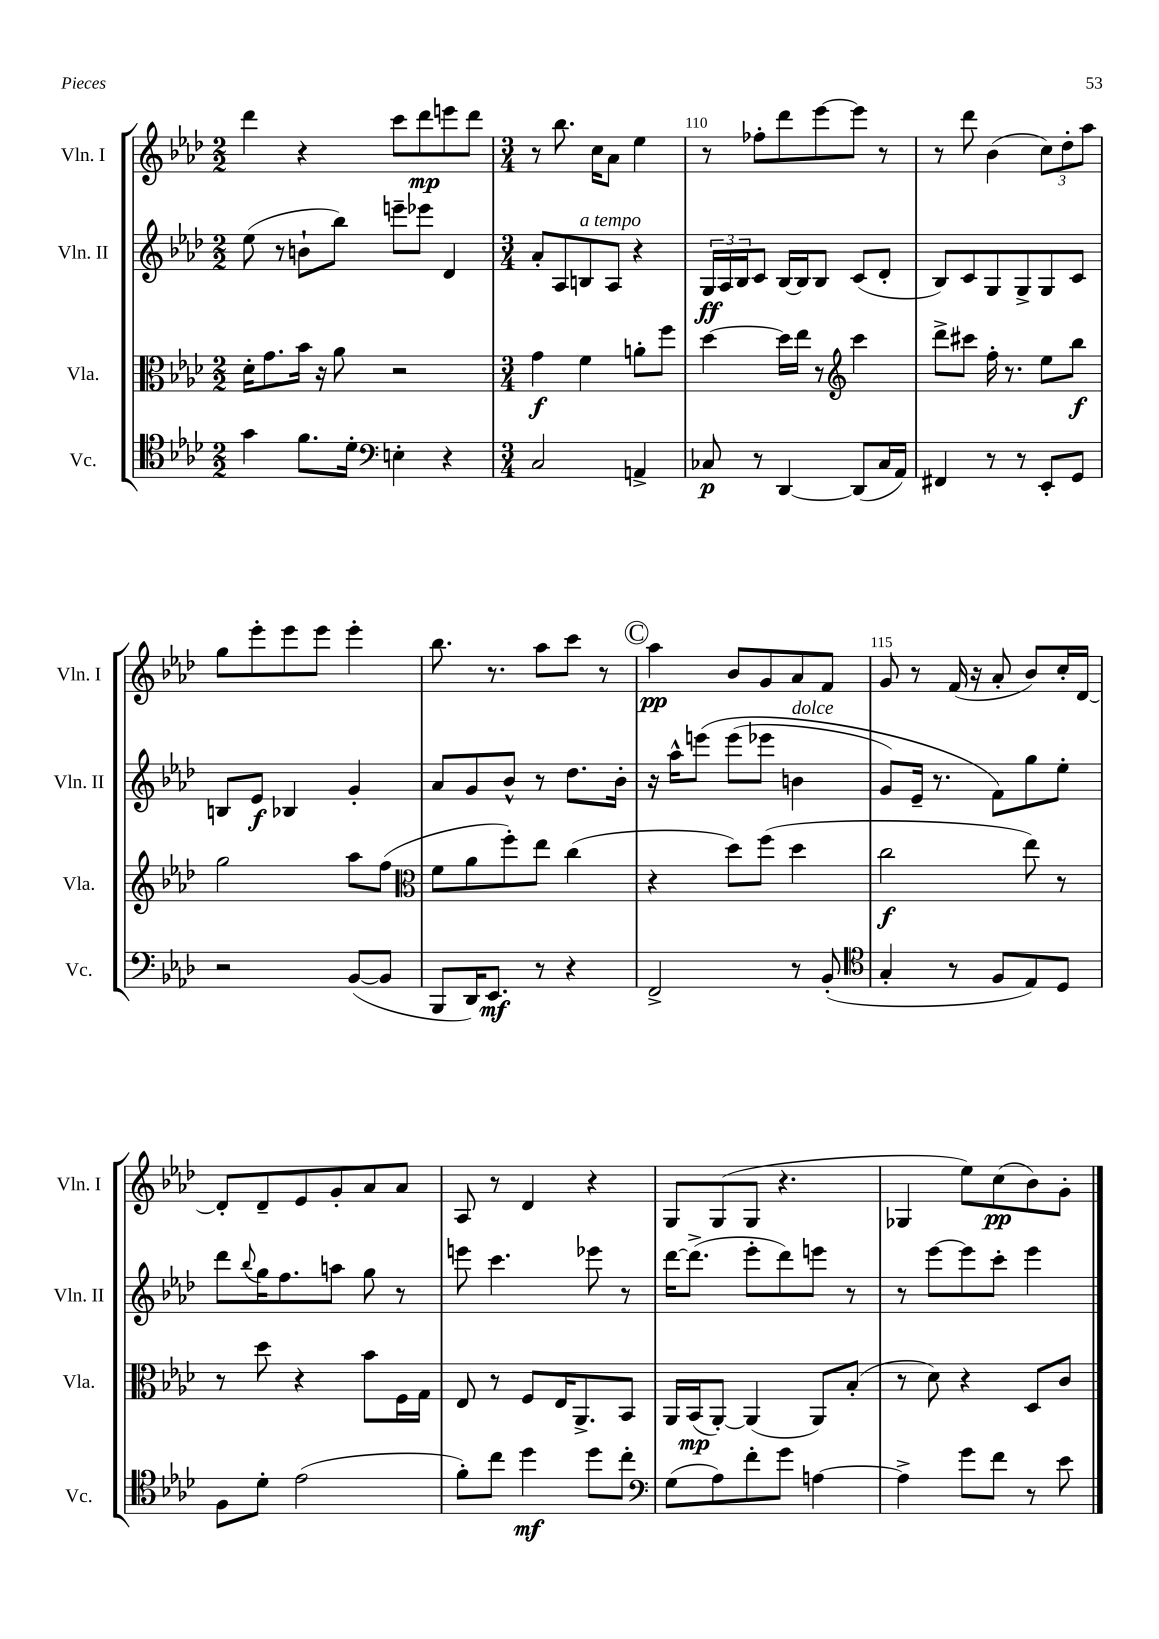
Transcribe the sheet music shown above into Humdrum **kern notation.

**kern	**kern	**kern	**kern
*staff4	*staff3	*staff2	*staff1
*clefC4	*clefC3	*clefG2	*clefG2
*k[b-e-a-d-]	*k[b-e-a-d-]	*k[b-e-a-d-]	*k[b-e-a-d-]
*M2/2	*M2/2	*M2/2	*M2/2
4g	16d-'	(8ee-	4ddd-
.	8.g	.	.
.	.	8r	.
8.f	16b-	8b`	4r
.	16r	.	.
.	8a-	8bb-)	.
16d-'	.	.	.
*clefF4	*	*	*
4E'	2r	8eee~	8ccc
.	.	8eee-	8ddd-
4r	.	4d-	8eee
.	.	.	8ddd-
=	=	=	=
*M3/4	*M3/4	*M3/4	*M3/4
2C	4g	8a-'	8r
.	.	8A-	8.bb-
.	4f	8B	.
.	.	.	16cc
.	.	8A-	8a-
4AA^	8a'	4r	4ee-
.	8ff	.	.
=	=	=	=
8C-	[4dd-	24G	8r
.	.	24A-	.
.	.	24B-	.
8r	.	8c	8ff-'
[4DD-	16dd-]	[16B-	8ddd-
.	16ee-	16B-]	.
.	8r	8B-	[8eee-
*	*clefG2	*	*
(8DD-]	4ccc	(8c	8eee-]
16C-	.	8d-'	8r
16AA-)	.	.	.
=	=	=	=
4FF#	8ddd-^	8B-)	8r
.	8ccc#	8c	8ddd-
8r	16ff'	8G	(4b-
.	8.r	.	.
8r	.	8G^	.
8EE-'	8ee-	8G	12cc)
.	.	.	12dd-'
8GG	8bb-	8c	.
.	.	.	12aa-
=	=	=	=
2r	2gg	8B	8gg
.	.	8e-	8eee-'
.	.	4B-	8eee-
.	.	.	8eee-
([8BB-	8aa-	4g'	4eee-'
8BB-]	(8ff	.	.
=	=	=	=
*	*clefC3	*	*
8BBB-	8f	8a-	8.bb-
16DD-)	8a-	8g	.
8.EE-	.	.	8.r
.	8ff')	8b-^^	.
8r	8ee-	8r	8aa-
4r	(4cc	8.dd-	8ccc
.	.	.	8r
.	.	16b-'	.
=	=	=	=
2FF^	4r	16r	4aa-
.	.	16aa-^^	.
.	.	&(8eee	.
.	8dd-)	(8eee	8b-
.	(8ff	8eee-	8g
8r	4dd-	4b	8a-
(8BB-'	.	.	8f
=	=	=	=
*clefC4	*	*	*
4G'	2cc	8g)	8g
.	.	16e-~	8r
.	.	8.r	.
8r	.	.	(16f
.	.	.	16r
8F	.	8f&)	8a-'
8E-)	8ee-)	8gg	8b-)
8D-	8r	8ee-'	16cc'
.	.	.	[16d-
=	=	=	=
8F	8r	8ddd-	8d-']
.	.	8qqbb-	.
8d-'	8dd-	16gg	8d-~
.	.	8.ff	.
(2e-	4r	.	8e-
.	.	8aa	8g'
.	8b-	8gg	8a-
.	16F	8r	8a-
.	16G	.	.
=	=	=	=
8f')	8E-	8eee	8A-
8cc	8r	4.ccc	8r
4dd-	8F	.	4d-
.	16E-	.	.
.	8.AA-^	.	.
8dd-	.	8eee-	4r
8cc'	8BB-	8r	.
=	=	=	=
*clefF4	*	*	*
(8G	16AA-	[16ddd-	8G
.	(16BB-	(8.ddd-^]	.
8A-)	[8AA-')	.	(8G
8f'	(4AA-]	8eee-'	8G
8g	.	8ddd-)	4.r
[4A	8AA-)	8eee	.
.	(8B-'	8r	.
=	=	=	=
4A^]	8r	8r	4G-
.	8d-)	[8eee-	.
8g	4r	8eee-]	8ee-)
8f	.	8ccc'	(8cc
8r	8D-	4eee-	8b-)
8e-	8c	.	8g'
==	==	==	==
*-	*-	*-	*-
